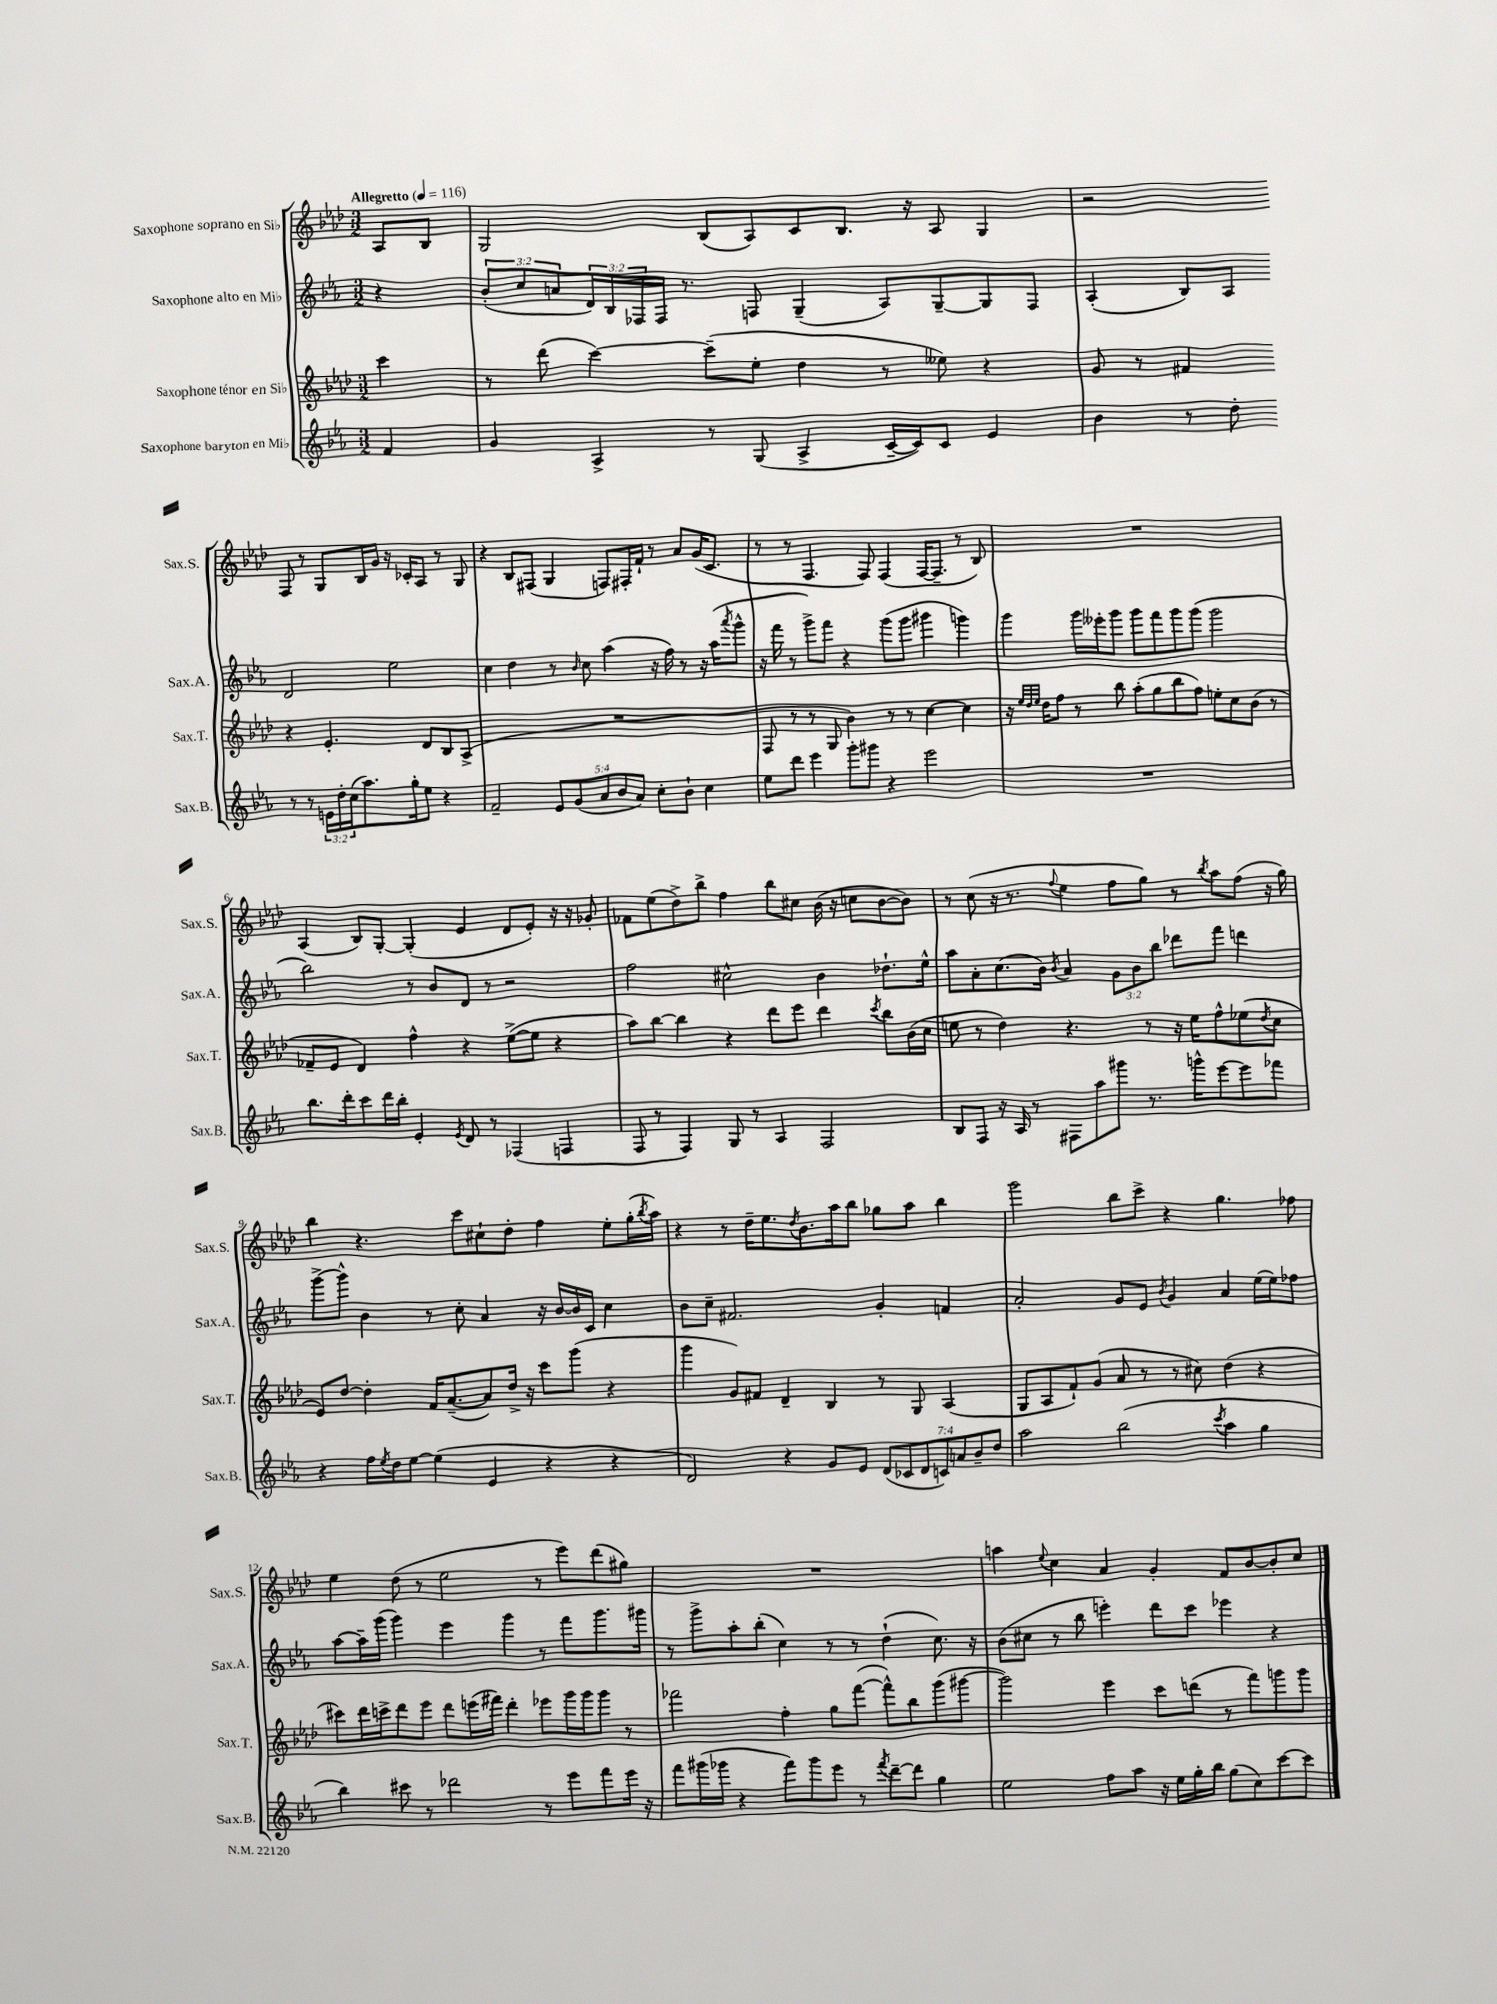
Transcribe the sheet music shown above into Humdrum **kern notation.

**kern	**kern	**kern	**kern
*staff4	*staff3	*staff2	*staff1
*clefG2	*clefG2	*clefG2	*clefG2
*k[b-e-a-]	*k[b-e-a-d-]	*k[b-e-a-]	*k[b-e-a-d-]
*M3/2	*M3/2	*M3/2	*M3/2
*MM116	*MM116	*MM116	*MM116
4f/	4ccc\	4r	8A-/L
.	.	.	8B-/J
=	=	=	=
4g/	8r	(12b-'/L	2G/
.	.	12cc/	.
.	(8ddd-\	.	.
.	.	12a/	.
4A-^/	[4ccc\)	24d/L)	.
.	.	24B-/	.
.	.	24F-/	.
.	.	16F-/JJ	.
.	.	8.r	.
8r	(8ccc~\]L	.	(8B-/L
(8G/	8ee-'\J	8F/	8A-/)
4A-^/	4dd-\	(4G~/	8c/
.	.	.	8.B-/J
[16c~/LL	8r	8A-/L)	.
16c/]J)	.	.	16r
8c/J	8ee--\)	[8G~/	8A-/
4e-/	4r	8G/]	4G/
.	.	8F/J	.
=	=	=	=
4b-\	8g/	(4A-'/	2r
.	8r	.	.
8r	4f#/	8B-/L)	.
8dd'\	.	8A-/J	.
8r	4r	2d/	8F/
8r	.	.	8r
24e\LL	4.e-'/	.	8G/L
24dd'\	.	.	.
(24cc\J	.	.	.
8.aa-\)	.	.	16B-/L
.	.	.	16g/JJ
.	.	2ee-\	16r
16gg'\k	.	.	16c-'/LK
8ee-\J	8d-/L	.	8A-/J
4r	8B-/	.	8r
.	(8A-^/J	.	8G/
=	=	=	=
2f~/	1.r	4cc\	4r
.	.	4dd\	8B-/L
.	.	.	(8F#/J
10e-/L	.	8r	4G/
(10g/	.	.	.
.	.	16qqb-/	.
.	.	8cc\	.
10a-/	.	.	.
.	.	(4aa-\	8F/L)
10b-/	.	.	.
.	.	.	16F#'/L
10a-/J)	.	.	.
.	.	.	16f`/JJ
8cc'\L	.	16r	8r
.	.	16ff\)	.
8b-`\J	.	8r	8a-/L
4cc\	.	16r	(16g/K
.	.	(16aa-\LK	8.c/J
.	.	8qaaa-/	.
.	.	8ggg^^\J	.
=	=	=	=
8ee-\L	8F/	16r	8r
.	.	16fff\	.
8ddd\J	8r	8r	8r
4eee-\	8r	8ggg^\L)	4.F/
.	8G/	8fff\J	.
8ggg'\L	4b-\)	4r	.
8ggg#\J	.	.	8F/)
4r	8r	(8ggg\L	(4F/
.	8r	8ggg\J	.
2eee-\	[4cc\	4ggg#\	[16F/LK
.	.	.	8.F~/]J
.	4cc\]	4ggg\)	8r
.	.	.	8B-/)
=	=	=	=
1.r	16r	4ggg\	1.r
.	32qqee-/LLL	.	.
.	32qqdd-/	.	.
.	32qqee-/JJJ	.	.
.	16dd-\LK	.	.
.	8ff\J	.	.
.	8r	16ggg\LL	.
.	.	16eee--'\J	.
.	8bb-\	8ggg\J	.
.	(8aa-'\L	8ggg\L	.
.	8gg\	8fff\	.
.	8bb-\	8ggg\	.
.	8ff\J)	(8ggg\J	.
.	8ee'\L	2ggg\	.
.	8cc\	.	.
.	(8b-\J	.	.
.	8r	.	.
=	=	=	=
8.bb-\L	8f-~/L	2bb-\)	(4A-/
.	8e-/J	.	.
16ddd'\k	.	.	.
8ccc\	4d-/)	.	8B-/L)
16ddd\L	.	.	[8G'/J
16bb-'\JJ	.	.	.
4e-'/	4ff^^\	8r	(4G'/]
.	.	8b-/L	.
8qe-/	.	.	.
8d/	4r	8d/J	4e-/
8r	.	8r	.
(4F-/	([8ee-^\L	2r	8d-/L
.	8ee-\]J	.	8e-'/J)
4F/	4r	.	16r
.	.	.	16r
.	.	.	8g-'/
=	=	=	=
8F/	8aa-\L)	2ff\	8f-\L
8r	[8bb-\J	.	(8ee-\
4F/)	4bb-\]	.	8dd-^\)
.	.	.	8bb-^\J
8G/	4r	2cc#^^\	4ff\
8r	.	.	.
4A-/	8ddd-\L	.	8bb-\L
.	8eee-\J	.	8cc#\J
2F/	4ddd-\	4b-\	(16b-\
.	.	.	16r
.	.	.	8cc\L
.	8qccc/	.	.
.	8bb-\L	8.dd-`\L	[8b-\
.	(16b-\L	.	8b-\]J)
.	16cc\JJ	16ee-^^\Jk	.
=	=	=	=
8B-/L	8ee\	8aa-\L	8r
8F/J	8r	8a-'\	(8cc\
16r	4dd-\)	(8.cc\	16r
16A-/	.	.	8.r
8r	.	.	.
.	.	16b-\Jk)	.
.	.	8qb-/	8qqff/
8F#\L	4.r	4a-/	4ee-\
8aa-\	.	.	.
8ggg#\J	.	12g\L	8ff\L
.	.	12b-\	.
8.r	8r	.	8gg\J)
.	.	12bb-\J	.
.	16r	8ddd-\L	8r
16ggg^^\LK	16ee\LK	.	.
.	.	.	8qbb-/
[8eee-\	8ff^^\	8fff\J	8aa-\L
8eee-\]	(8ee-\	4ddd\	(8ff\J
.	8qdd-/	.	.
8fff-\J	8cc\J	.	16r
.	.	.	16gg\)
=	=	=	=
4r	8e-/L)	[8ggg^\L	4bb-\
.	[8dd-/J	8ggg^^\]J	.
16ff\LL	4dd-'\]	4b-\	4.r
8qee-/	.	.	.
16dd\J	.	.	.
[8ee-\J	.	.	.
(4ee-\]	16f/LK	8r	.
.	([8.a-~/	.	.
.	.	8cc'\	8ccc\L
4e-/	8a-/])	4a-/	8cc#`\
.	16dd-^/Jk	.	8dd-'\J
.	16r	.	.
4r	8ccc\L	16r	4ff\
.	.	[16b-/LL	.
.	(8ggg\J	16b-/]	.
.	.	16c/JJ	.
4r	4r	4cc\	8ee-'\L
.	.	.	(16gg'\L
.	.	.	8qbb-/
.	.	.	16aa-\JJ)
=	=	=	=
2d/)	4ggg\	8b-\L	4r
.	.	8cc~\J	.
.	8g/L)	2.f#/	8r
.	8f#/J	.	16dd-~\LK
.	.	.	8.ee-\
4r	4d-~/	.	.
.	.	.	8qdd-/
.	.	.	8.b-\
8g/L	4B-/	.	.
.	.	.	16aa-\k
8e-/J	.	.	8bb-\J
(14d/L	8r	4g'/	8gg-\L
14c-/	.	.	.
.	8G/	.	8aa-\J
14d/	.	.	.
14c/)	.	.	.
.	(4A-/	4f/	4bb-\
14a/	.	.	.
14b-~/	.	.	.
14dd/J	.	.	.
=	=	=	=
2aa-\	8G/L	2a-'/	2ggg\
.	8A-/	.	.
.	8f`/)	.	.
.	(8g/J	.	.
(2bb-\	8a-/	8g/L	8bb-\L
.	8r	8e-/J	8ccc^\J
.	.	8qb-/	.
.	8r	4g/	4r
.	8cc#\)	.	.
8qccc/	.	.	.
4aa-\	(4dd-\	4a-/	4.gg\
4gg\	4r	(16ee-\LL	.
.	.	16ee-\J)	.
.	.	8ff-\J	8ff-\
=	=	=	=
4bb-\)	8ccc#\L)	[8aa-\L	4ee-\
.	16ddd-\L	16aa-~\]L	.
.	16ccc^\J	(16ggg\JJ	.
8ccc#\	8ddd-\	4ggg\)	(8dd-\
8r	8eee-\J	.	8r
2ddd-\	8ddd-\L	4eee-\	2ee-\
.	(16eee\L	.	.
.	16fff#\JJ)	.	.
.	4ddd-'\	4ggg\	.
8r	8eee-\L	8r	8r
8eee-\L	16ggg\L	8fff\L	8eee-\L)
.	16ggg\J	.	.
8fff\	8ggg\J	8.ggg\	(8ddd-\
16eee-\Jk	8r	.	8gg#\J)
16r	.	16ggg#\Jk	.
=	=	=	=
8fff\L	2fff-\	8r	1.r
(16ggg#\L	.	8ggg^\L	.
16ggg-\JJ	.	.	.
4r	.	8aa-'\	.
.	.	(8bb-'\J	.
8fff\L)	4ff'\	4cc\)	.
8ggg-\	.	.	.
8eee-\J	8gg\L	8r	.
8r	([8fff-\J	8r	.
8qfff/	.	.	.
[8ddd~\L	8fff-^^\]L)	(4dd`\	.
8ddd\]J	8bb-\	.	.
4gg\	(8ggg\	8.cc\)	.
.	[8ggg#\J	.	.
.	.	16r	.
=	=	=	=
2ee-\	2ggg#\])	(8b-\L	4aa\
.	.	8cc#\J	.
.	.	.	8qqee-/
.	.	8r	4cc\
.	.	8bb-\	.
8ff\L	4eee-\	4eee'\)	4a-/
8aa-\J	.	.	.
16r	8ccc\L	8ddd\L	4g'/
16ee-\LL	.	.	.
16gg'\	(8ddd\J	8ccc\J	.
16bb-\JJ	.	.	.
(8gg\L	8r	4eee-\	8f/L
8cc\)	8fff\L)	.	[8b-/
[8ccc\	8ggg\	4r	8b-'/]
8ccc\]J	8ggg\J	.	8cc/J
==	==	==	==
*-	*-	*-	*-
